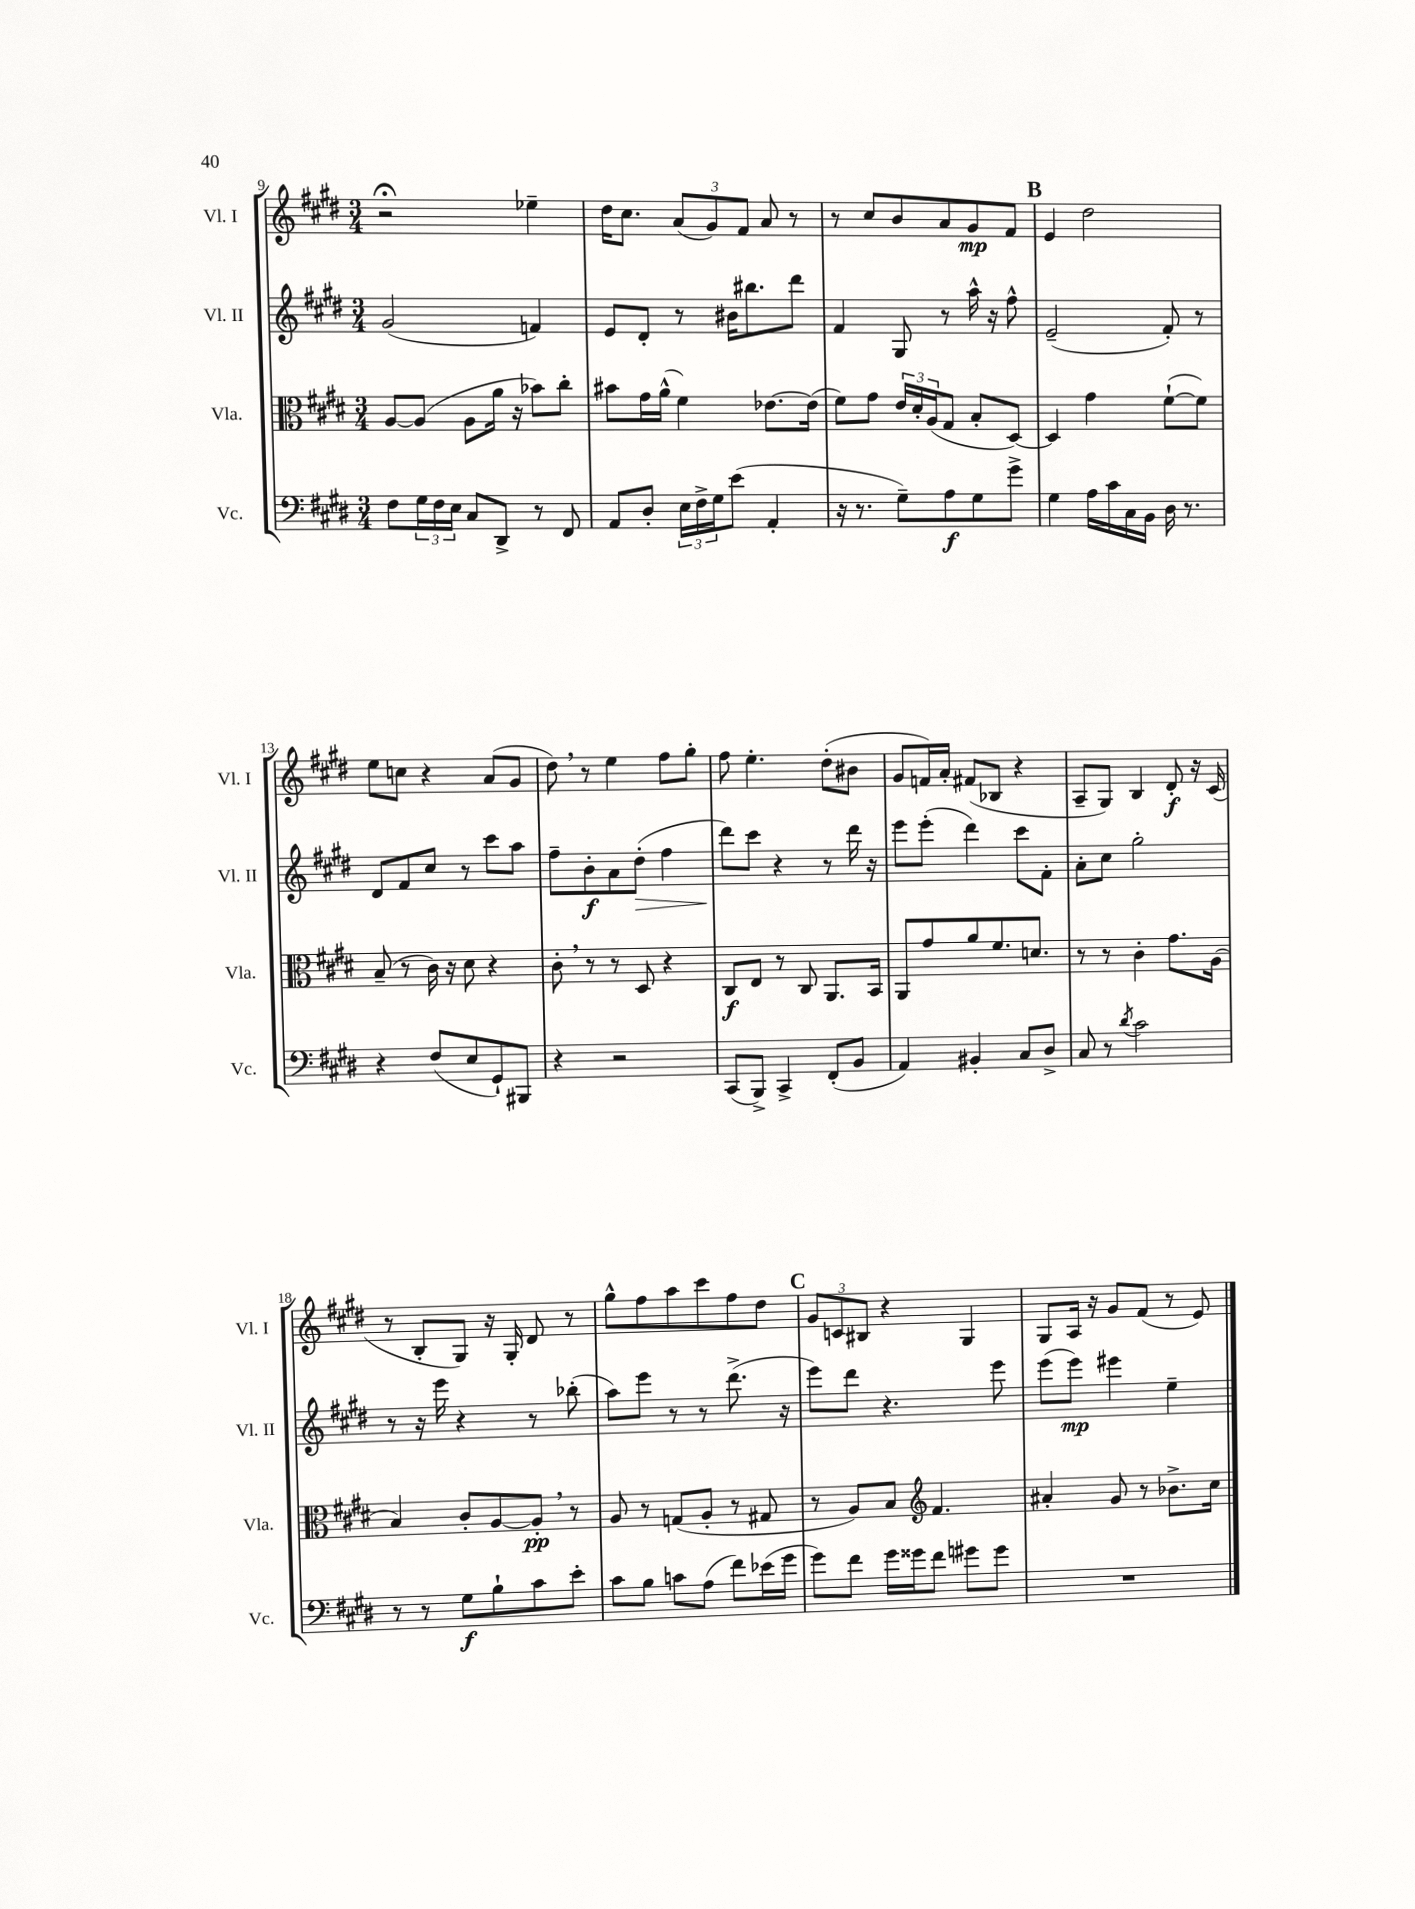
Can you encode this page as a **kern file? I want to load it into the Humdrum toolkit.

**kern	**kern	**kern	**kern
*staff4	*staff3	*staff2	*staff1
*clefF4	*clefC3	*clefG2	*clefG2
*k[f#c#g#d#]	*k[f#c#g#d#]	*k[f#c#g#d#]	*k[f#c#g#d#]
*M3/4	*M3/4	*M3/4	*M3/4
8F#	[8A	(2g#	2r;
24G#	(8A]	.	.
24F#	.	.	.
24E	.	.	.
8C#	8A	.	.
8DD#^	16a	.	.
.	16r	.	.
8r	8b-)	4f)	4ee-~
8FF#	8cc#'	.	.
=	=	=	=
8AA	8b#	8e	16dd#
.	.	.	8.cc#
8D#'	16g#	8d#'	.
.	(16a^^	.	.
24E	4f#)	8r	(12a
24F#^	.	.	.
24G#	.	.	12g#)
(8e	.	16b#	.
.	.	.	12f#
.	.	8.bb#	.
4AA'	[8.e-	.	8a
.	.	8ddd#	8r
.	(16e-]	.	.
=	=	=	=
16r	8f#)	4f#	8r
8.r	.	.	.
.	8g#	.	8cc#
8G#~)	24e	8G#	8b
.	24d#'	.	.
.	(24A	.	.
8A	8G#	8r	8a
8G#	8B'	16aa^^	8g#
.	.	16r	.
8g#^	[8D#)	8ff#^^	8f#
=	=	=	=
4G#	4D#]	(2e~	4e
16A	4g#	.	2dd#
16c#	.	.	.
16C#	.	.	.
16BB	.	.	.
16D#	([8f#`	8f#')	.
8.r	.	.	.
.	8f#])	8r	.
=	=	=	=
4r	(8B~	8d#	8ee
.	8r	8f#	8cc
(8F#	16c#)	8cc#	4r
.	16r	.	.
8E	8d#	8r	.
8GG#`)	4r	8ccc#	(8a
8BBB#	.	8aa	8g#
=	=	=	=
4r	8c#'	8ff#~	8dd#)
.	8r	8b'	8r
2r	8r	8a	4ee
.	8D#	(8dd#'	.
.	4r	4ff#	8ff#
.	.	.	8gg#'
=	=	=	=
(8CC#	8C#	8ddd#)	8ff#
8BBB^)	8E	8ccc#	4.ee'
4CC#^	8r	4r	.
.	8C#	.	.
(8FF#'	8.AA	8r	(8dd#'
8BB	.	16ddd#	8b#
.	16BB	16r	.
=	=	=	=
4AA)	8AA	8eee	8g#
.	8g#	(8eee'	16f)
.	.	.	16a'
4BB#'	8a	4ddd#)	(8f#
.	8.f#	.	8B-
8C#	.	8ccc#	4r
.	8.d	.	.
8D#^	.	8f#'	.
=	=	=	=
8C#	8r	8a'	8A~
8r	8r	8cc#	8G#)
8qd#	.	.	.
2c#	4c#'	2gg#'	4B
.	8.g#	.	8d#'
.	.	.	16r
.	(16A	.	(16c#
=	=	=	=
8r	4B)	8r	8r
8r	.	16r	8B'
.	.	16eee	.
8G#	8c#'	4r	8G#)
8B`	[8A	.	16r
.	.	.	16G#'
8c#	8A']	8r	8d#
8e'	8r	(8bb-'	8r
=	=	=	=
8c#	8A	8aa)	8gg#^^
8B	8r	8eee	8ff#
8c	(8G	8r	8aa
(8A	8A'	8r	8ccc#
8f#)	8r	(8.ddd#^	8ff#
(16e-	8G#	.	8dd#
16g#	.	16r	.
=	=	=	=
8g#)	8r	8eee)	12g#
.	.	.	12c
8f#	8A)	8ddd#	.
.	.	.	12B#
16g#	8B	4.r	4r
16g##	.	.	.
*	*clefG2	*	*
8f#	4.f#	.	.
8g#	.	.	4G#
8g#	.	8eee	.
=	=	=	=
2.r	4a#'	(8eee	8G#
.	.	8eee)	16A
.	.	.	16r
.	8g#	4eee#	8g#
.	8r	.	(8f#
.	8.b-^	4ee~	8r
.	.	.	8e)
.	16cc#	.	.
==	==	==	==
*-	*-	*-	*-
